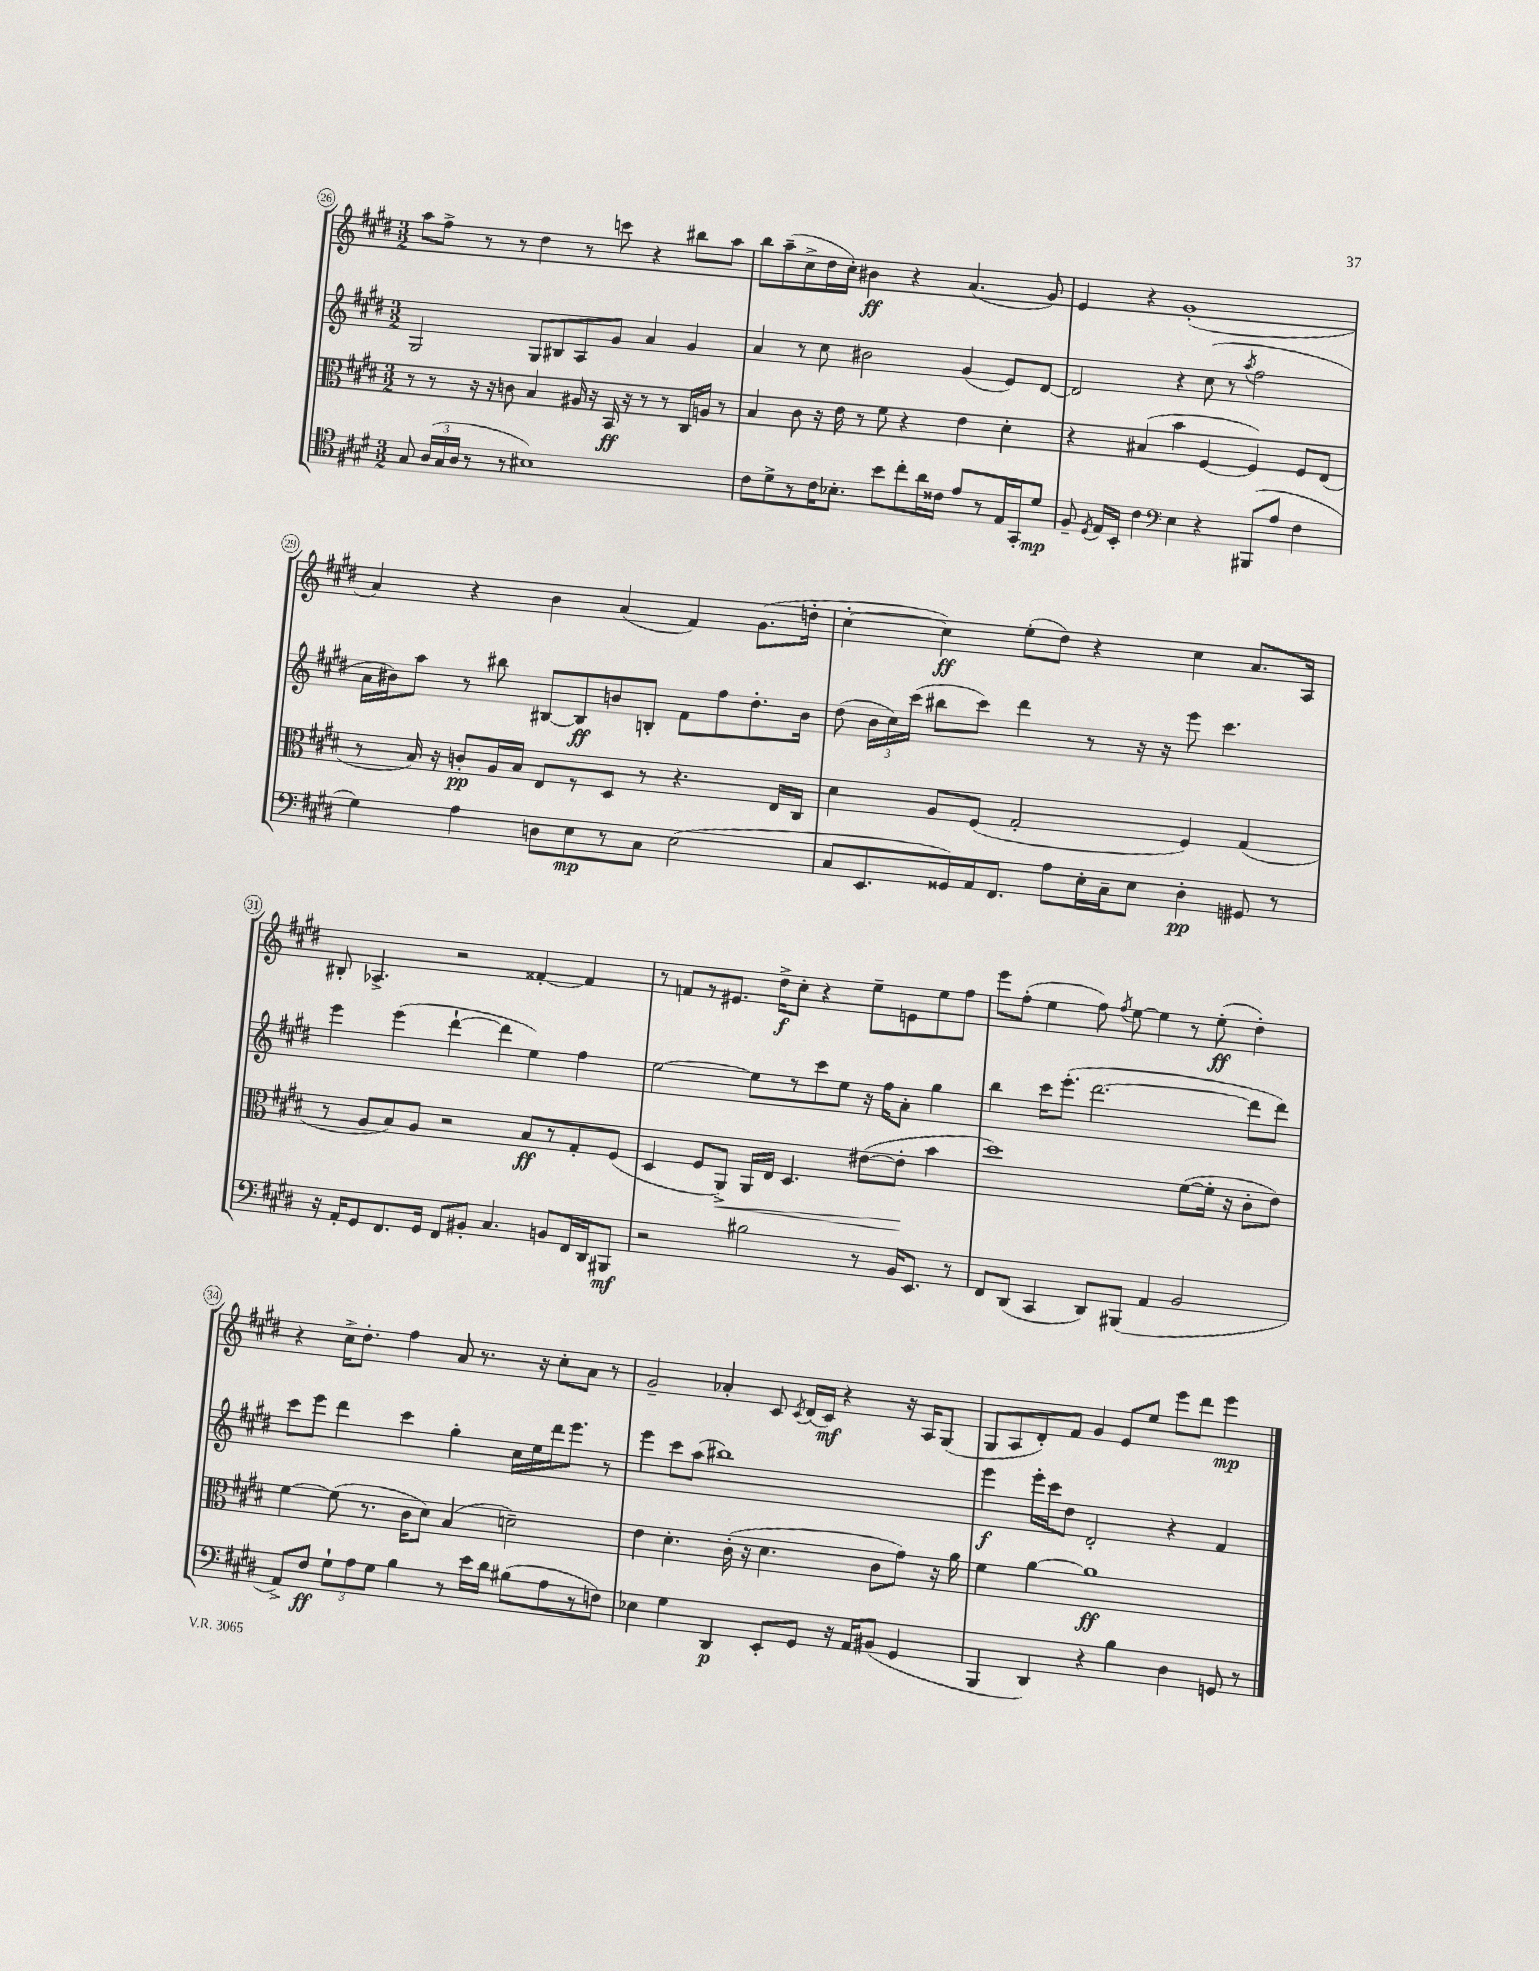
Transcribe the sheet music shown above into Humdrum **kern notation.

**kern	**dynam	**kern	**dynam	**kern	**dynam	**kern	**dynam
*part4	*part4	*part3	*part3	*part2	*part2	*part1	*part1
*staff4	*staff4	*staff3	*staff3	*staff2	*staff2	*staff1	*staff1
*clefC4	*	*clefC3	*	*clefG2	*	*clefG2	*
*k[f#c#g#d#]	*	*k[f#c#g#d#]	*	*k[f#c#g#d#]	*	*k[f#c#g#d#]	*
*M3/2	*	*M3/2	*	*M3/2	*	*M3/2	*
=26	=26	=26	=26	=26	=26	=26	=26
8G#/	.	8r	.	2G#/	.	8aa\L	.
(24A/LL	.	8r	.	.	.	8ff#^\J	.
24G#/	.	.	.	.	.	.	.
24A/JJ	.	.	.	.	.	.	.
8r	.	16r	.	.	.	8r	.
.	.	16r	.	.	.	.	.
8r	.	8cn\	.	.	.	8r	.
1B#X)	.	4B/	.	8G#/L	.	4dd#\	.
.	.	.	.	8B#X/	.	.	.
.	.	16A#X/	.	8A/	.	8r	.
.	.	16r	.	.	.	.	.
.	.	16BB/	ff	8g#/J	.	8cccn\	.
.	.	16r	.	.	.	.	.
.	.	8r	.	4a/	.	4r	.
.	.	8r	.	.	.	.	.
.	.	16C#/LL	.	4g#/	.	8bb#X\L	.
.	.	16An/JJ	.	.	.	.	.
.	.	8r	.	.	.	8aa\J	.
=27	=27	=27	=27	=27	=27	=27	=27
8c#\L	.	4B/	.	4a/	.	8bb\L	.
8d#^\	.	.	.	.	.	(8aa~\	.
8r	.	8c#\	.	8r	.	8cc#^\	.
16c#\K	.	16r	.	8cc#\	.	16dd#\L	.
8.B-X'\J	.	16e\	.	.	.	16cc#'\JJ)	.
.	.	8r	.	2b#X\	.	4b#X\	ff
8b\L	.	8f#\	.	.	.	.	.
8cc#'\	.	4r	.	.	.	4r	.
16a\L	.	.	.	.	.	.	.
16c##X\JJ	.	.	.	.	.	.	.
8e/L	.	4e\	.	(4g#/	.	(4.a/	.
8r	.	.	.	.	.	.	.
16E/L	.	4d#'\	.	8e/L)	.	.	.
16GG#'/J	.	.	.	.	.	.	.
8d#/J	mp	.	.	[8d#/J	.	8g#/)	.
=28	=28	=28	=28	=28	=28	=28	=28
8F#~/	.	4r	.	2d#/]	.	4e/	.
8qD#/	.	.	.	.	.	.	.
16E/LL	.	.	.	.	.	.	.
16BB'/JJ	.	.	.	.	.	.	.
4c#\	.	(4B#X/	.	.	.	4r	.
*clefF4	*	*	*	*	*	*	*
4E\	.	4b\	.	4r	.	(1g#'	.
4r	.	[4F#/	.	(8cc#\	.	.	.
.	.	.	.	8r	.	.	.
.	.	.	.	8qaa/	.	.	.
(8BBB#X/L	.	4F#/])	.	2ff#\	.	.	.
8A/J	.	.	.	.	.	.	.
4F#\	.	8F#/L	.	.	.	.	.
.	.	(8E/J	.	.	.	.	.
!!LO:LB:g=z
=29	=29	=29	=29	=29	=29	=29	=29
4G#\)	.	8r	.	16a\LL	.	4a/)	.
.	.	.	.	16b#X\J)	.	.	.
.	.	16B/)	.	8aa\J	.	.	.
.	.	16r	.	.	.	.	.
4A\	.	8cn'/L	pp	8r	.	4r	.
.	.	16A/L	.	8bb#X\	.	.	.
.	.	16B/JJ	.	.	.	.	.
8Dn\L	.	8E/L	.	[8B#X/L	.	4b\	.
8E\	mp	8r	.	8B#/]	ff	.	.
8r	.	8D#/J	.	8bn/	.	(4a/	.
8C#\J	.	8r	.	8Bn'/J	.	.	.
(2E\	.	4.r	.	8f#\L	.	4f#/)	.
.	.	.	.	8ff#\	.	.	.
.	.	.	.	8.dd#'\	.	(8.g#\L	.
.	.	16E/LL	.	.	.	.	.
.	.	16C#/JJ	.	16b\Jk	.	16ddn'\Jk	.
=30	=30	=30	=30	=30	=30	=30	=30
8C#/L	.	4d#\	.	(8dd#\	.	[4cc#'\	.
8.EE/	.	.	.	24b\LL	.	.	.
.	.	.	.	24cc#\)	.	.	.
.	.	.	.	(24ccc#\JJ	.	.	.
.	.	8A/L	.	8bb#X\L	.	4cc#\])	ff
16GG##X/L)	.	.	.	.	.	.	.
16AA/J	.	(8F#/J	.	8ccc#\J)	.	.	.
8.FF#/J	.	.	.	.	.	.	.
.	.	2G#'/	.	4ddd#\	.	(8ee'\L	.
8A\L	.	.	.	.	.	8dd#\J)	.
16E'\L	.	.	.	8r	.	4r	.
16C#~\J	.	.	.	.	.	.	.
8E\J	.	.	.	16r	.	.	.
.	.	.	.	16r	.	.	.
4D#'\	pp	4F#/)	.	8eee\	.	4cc#\	.
.	.	.	.	4.ccc#\	.	.	.
8GG#X/	.	(4G#/	.	.	.	8.a/L	.
8r	.	.	.	.	.	.	.
.	.	.	.	.	.	16A/Jk	.
!!LO:LB:g=z
=31	=31	=31	=31	=31	=31	=31	=31
16r	.	8r	.	4eee\	.	8B#X'/	.
16AA'/KL	.	.	.	.	.	.	.
8GG#/	.	8A/L	.	.	.	4.A-X^/	.
8.FF#/	.	8B/)	.	(4eee\	.	.	.
.	.	8A/J	.	.	.	.	.
16GG#/Jk	.	.	.	.	.	.	.
8FF#/L	.	2r	.	[4ddd#`\	.	2r	.
8BB#X'/J	.	.	.	.	.	.	.
4.C#/	.	.	.	4ddd#\]	.	.	.
.	.	8B/L	ff	4ee\)	.	[4f##X'/	.
8BBn/L	.	8r	.	.	.	.	.
16FF#/L	.	8G#'/	.	4ff#\	.	4f##/]	.
16DD#/J	.	.	.	.	.	.	.
8BBB#X/J	mf	(8F#/J	.	.	.	.	.
=32	=32	=32	=32	=32	=32	=32	=32
2r	.	4D#/	.	[2ee\	.	8r	.
.	.	.	.	.	.	8fn/L	.
.	.	8F#/L	.	.	.	8r	.
!	!	!	!LO:HP:b	!	!	!	!
.	.	8AA^/J)	<	.	.	8.e#X/J	.
2B#X\	.	16AA/LL	.	8ee\L]	.	.	.
.	.	16E/JJ	.	.	.	16dd#^\KL	f
.	.	4.D#/	.	8r	.	8cc#'\J	.
.	.	.	.	8ccc#\	.	4r	.
.	.	.	.	8ee\J	.	.	.
8r	.	([8e#X\L	.	16r	.	8ee~\L	.
.	.	.	.	16ff#\KL	.	.	.
16BB/KL	.	8e#'\J]	.	8a'\J	.	8en\	.
8.EE/J	.	.	.	.	.	.	.
.	.	4b\	[	4gg#\	.	8ee\	.
8r	.	.	.	.	.	8ff#\J	.
=33	=33	=33	=33	=33	=33	=33	=33
8FF#/L	.	1dd#)	.	4bb\	.	8eee\L	.
(8DD#/J	.	.	.	.	.	(8ff#'\J	.
4CC#/	.	.	.	16ccc#\KL	.	4ee\	.
.	.	.	.	(8.eee'\J	.	.	.
8DD#/L)	.	.	.	[2.ddd#\	.	8ff#\)	.
.	.	.	.	.	.	8qff#/	.
(8BBB#X/J	.	.	.	.	.	[8ee\	.
4AA/	.	.	.	.	.	4ee\]	.
2BB/	.	([8f#\L	.	.	.	8r	.
.	.	16f#'\Jk]	.	.	.	(8ee'\	ff
.	.	16r	.	.	.	.	.
.	.	8c#'\L	.	8ddd#\L]	.	4dd#'\)	.
.	.	8e\J)	.	8ddd#\J)	.	.	.
!!LO:LB:g=z
=34	=34	=34	=34	=34	=34	=34	=34
8AA^/L)	.	[4f#\	.	8ccc#\L	.	4r	.
8F#/J	ff	.	.	8eee\J	.	.	.
12G#`\L	.	(8f#\]	.	4ddd#\	.	16cc#^\KL	.
.	.	.	.	.	.	8.dd#'\J	.
12A\	.	.	.	.	.	.	.
.	.	8.r	.	.	.	.	.
12G#\J	.	.	.	.	.	.	.
4B\	.	.	.	4ccc#\	.	4ff#\	.
.	.	16c#\KL	.	.	.	.	.
.	.	8d#\J)	.	.	.	.	.
8r	.	(4B/	.	4gg#'\	.	8a/	.
16e\LL	.	.	.	.	.	8.r	.
16d#\JJ	.	.	.	.	.	.	.
(8B#X\L	.	2dn~\)	.	16cc#\LL	.	.	.
.	.	.	.	16ee\	.	16r	.
8A\	.	.	.	16ddd#\J	.	8cc#'\L	.
.	.	.	.	8.eee\J	.	.	.
8r	.	.	.	.	.	8a\J	.
8Fn\J)	.	.	.	8r	.	8r	.
=35	=35	=35	=35	=35	=35	=35	=35
4E-X\	.	4e\	.	4eee\	.	2g#~/	.
4G#\	.	4.d#'\	.	8ccc#\L	.	.	.
.	.	.	.	(8aa\J	.	.	.
4DD#/	p	.	.	1bb#X)	.	4a-X'/	.
.	.	(16c#'\	.	.	.	.	.
.	.	16r	.	.	.	.	.
8EE'/L	.	4.d#\	.	.	.	8c#/	.
.	.	.	.	.	.	8qc#/	.
8GG#/J	.	.	.	.	.	(16d#/LL	.
.	.	.	.	.	.	16c#/JJ)	mf
16r	.	.	.	.	.	4r	.
16AA/KL	.	.	.	.	.	.	.
(8BB#X/J	.	8c#\L	.	.	.	.	.
4GG#/	.	8g#\J)	.	.	.	16r	.
.	.	.	.	.	.	16A/KL	.
.	.	16r	.	.	.	(8G#/J	.
.	.	16a\	.	.	.	.	.
=36	=36	=36	=36	=36	=36	=36	=36
4BBB/	.	4f#\	.	4eee\	f	8G#/L	.
.	.	.	.	.	.	8A/	.
4DD#/)	.	[4a\	.	16eee'\LL	.	8d#'/)	.
.	.	.	.	16ccc#\J	.	.	.
.	.	.	.	8dd#\J	.	8f#/J	.
4r	.	1a]	ff	2d#'/	.	4g#/	.
4B\	.	.	.	.	.	8e/L	.
.	.	.	.	.	.	8ee/J	.
4D#\	.	.	.	4r	.	8eee\L	.
.	.	.	.	.	.	8ddd#\J	.
8GGn/	.	.	.	4f#/	.	4eee\	mp
8r	.	.	.	.	.	.	.
==	==	==	==	==	==	==	==
*-	*-	*-	*-	*-	*-	*-	*-
